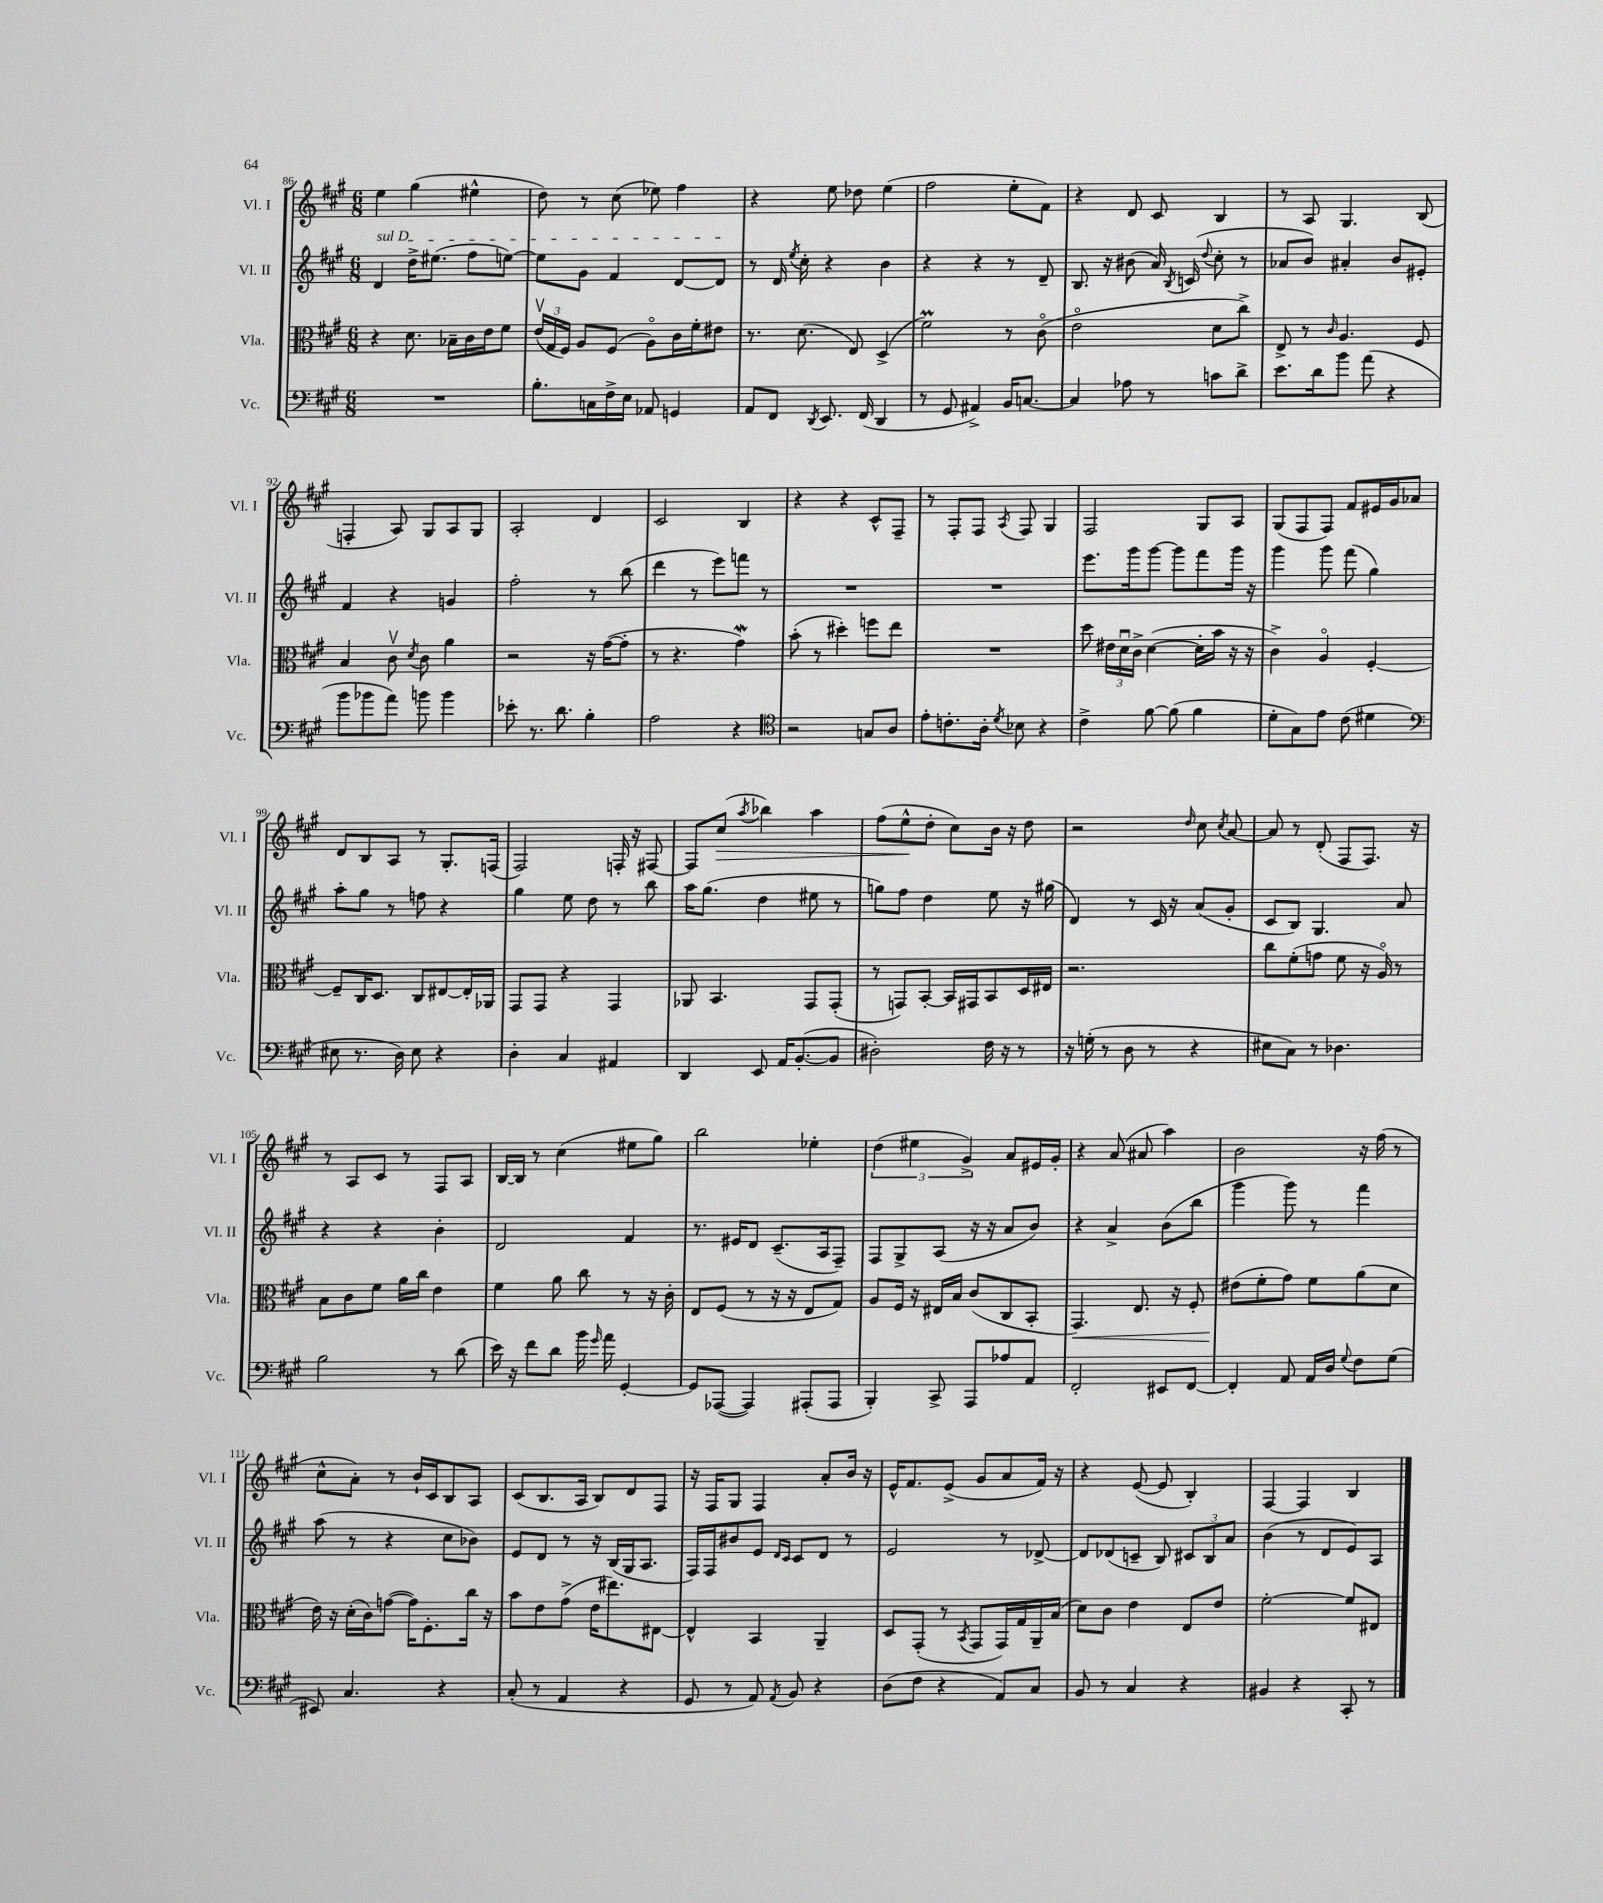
<<
\new StaffGroup <<
\new Staff = "s0" \with { instrumentName = "Vl. I" shortInstrumentName = "Vl. I" } {
    \clef treble \key a \major \numericTimeSignature \time 6/8
    \autoBeamOff e''4 gis''4( eis''4-^ |
    d''8) r8 cis''8( ees''8) fis''4 |
    r4 e''8 des''8 e''4( |
    fis''2 e''8[-. fis'8]) |
    r4 d'8 cis'8 b4 |
    r8 a8 gis4. b8( |
    f4-. a8) gis8[ a8 gis8] |
    a2-. d'4 |
    cis'2 b4 |
    r4 r4 cis'8[-^ fis8]-- |
    r8 fis8[-. fis8] \acciaccatura { a8 } fis8 gis4 |
    fis2 gis8[ a8] |
    gis8[( fis8 fis8]) fis'8[ eis'16 gis'16 aes'8] |
    d'8[ b8 a8] r8 gis8.[-. f16]( |
    fis2) f16-. r16 fis8~ |
    fis8[ cis''8]\>( \acciaccatura { a''8 } bes''4) a''4 |
    fis''8[( e''8-^\! d''8]-. cis''8[) b'16] r16 d''8 |
    r2 \grace { d''16 } cis''8 \acciaccatura { cis''8 } a'8~ |
    a'8 r8 d'8-.( fis8[ fis8.]) r16 |
    r8 a8[ cis'8] r8 fis8[ a8] |
    b16[~ b16] r8 cis''4( eis''8[ gis''8]) |
    b''2 ees''4-. |
    \tuplet 3/2 { d''4( eis''4 gis'4->) } a'8[ eis'16 gis'16]-. |
    r4 a'8( ais'8 a''4) |
    b'2 r16 fis''16( r8 |
    cis''8[-^ a'8]-.) r8 b'16[-! cis'16 b8 a8] |
    cis'8[( b8. a16] b8[) d'8 fis8] |
    r16 fis16[ gis8] fis4 a'8[-. b'16] r16 |
    e'16[-^ fis'8. e'8]->( gis'8[ a'8 fis'16]) r16 |
    r4 e'8~( e'8 b4-.) |
    fis4~ fis4 b4 \bar "|." |
}
\new Staff = "s1" \with { instrumentName = "Vl. II" shortInstrumentName = "Vl. II" } {
    \clef treble \key a \major \numericTimeSignature \time 6/8
    \autoBeamOff \once \override TextSpanner.bound-details.left.text = \markup { \italic "sul D" } d'4\startTextSpan d''16[-> eis''8.]( fis''8[ e''8]~) |
    e''8[ gis'8] fis'4 d'8[~ d'8]\stopTextSpan |
    r8 d'16 \acciaccatura { e''8 } cis''16-. r4 b'4 |
    r4 r4 r8 d'8-- |
    b8. r16 bis'8( a'16) \acciaccatura { b8 } c'16( \appoggiatura { d''8 } cis''8-. r8 |
    aes'8[ b'8]) ais'4-. b'8[ eis'8]-. |
    fis'4 r4 g'4 |
    fis''2-. r8 b''8( |
    d'''4 r8 e'''8[) f'''8] r8 |
    R2. |
    R2. |
    e'''8.[ gis'''16 gis'''8]~ gis'''8[ fis'''8 gis'''16] r16 |
    gis'''4 gis'''8 fis'''8( gis''4) |
    a''8[-. gis''8] r8 f''8 r4 |
    gis''4 e''8 d''8 r8 b''8 |
    a''16[ gis''8.]( d''4 eis''8 r8 |
    g''8[) fis''8] d''4 e''8 r16 gis''16( |
    d'4) r8 cis'16 r16 a'8[( gis'8]-. |
    cis'8[ b8]) gis4. a'8 |
    r4 r4 b'4-. |
    d'2 fis'4 |
    r8. eis'16[ d'8] cis'8.[--( a16 fis8]--) |
    fis8[ gis8-> a8]( r16 r16 a'8[ b'8]) |
    r4 a'4-> b'8[( b''8] |
    gis'''4 gis'''8) r8 fis'''4 |
    a''8( r8 r4 cis''8[ bes'8]) |
    e'8[ d'8] r8 r16 b16[( gis16 a8.] |
    fis16[) fis16 bis'8 e'8] \grace { d'16[ cis'16] } cis'8[ d'8] r8 |
    e'2 r8 des'8~-> |
    des'8[ des'8( c'8]-- b8) \tuplet 3/2 { cis'8[ b8 a'8] } |
    b'4( r8 d'8[ e'8) a8] \bar "|." |
}
\new Staff = "s2" \with { instrumentName = "Vla." shortInstrumentName = "Vla." } {
    \clef alto \key a \major \numericTimeSignature \time 6/8
    \autoBeamOff r4 d'8. bes16[-- cis'16 e'16 fis'8] |
    \tuplet 3/2 { e'16[\upbow( gis16 fis16]) } a8[ fis8]( a8[\flageolet) cis'16 fis'16-. eis'8] |
    r8. d'8.( e8) d4->( |
    fis'2\prall) r8 cis'8\flageolet( |
    e'2\flageolet d'8[ cis''8]->) |
    e8-> r8 \grace { cis'16 } a4. fis8 |
    b4 cis'8\upbow \acciaccatura { d'8 } cis'8 a'4 |
    r2 r16 gis'16[~( gis'8]-. |
    r8 r4. gis'4\mordent) |
    b'8-.( r8 dis''4-.) f''8[ e''8] |
    R2. |
    d''8 \tuplet 3/2 { eis'16[ d'16\downbow cis'16]-> } d'4~( d'16[-. b'16] r16 r16 |
    cis'4->) a4\flageolet fis4~-. |
    fis8[-- cis16 d8.] cis8[ eis8~ eis16-. aes,16] |
    gis,8[ gis,8] r4 gis,4 |
    aes,8 b,4. gis,8[ gis,8]-.( |
    r8 g,8[) b,8]~-. b,16[ gis,16 b,8 d16 eis16] |
    r2. |
    cis''8[ fis'8-.( g'8] fis'8 r16 a16\flageolet) r8 |
    b8[ cis'8 fis'8] a'16[ cis''16] e'4 |
    fis'4 a'8 cis''8 r8 r16 cis'16-. |
    e8[ fis8]( r8 r16 r16 e8[ gis8]) |
    a8[ fis16] r16 eis16[ b16] cis'8[( cis8 b,8]-. |
    gis,4.\<) e8. r16 fis8-. |
    eis'8[\!( fis'8-. gis'8]) fis'8[ a'8( d'8] |
    e'16) r16 d'16[-.( cis'16) g'8]~( g'16[) fis8.-. cis''16] r16 |
    b'8[ e'8 gis'8]->( e'16[ eis''8.) eis8]~ |
    eis4-^ b,4 a,4-- |
    d8[ gis,8]-.( r8 \acciaccatura { b,8 } gis,8[ gis,16) gis16 a,16-- b16]( |
    d'8[) cis'8] e'4 e8[ e'8] |
    fis'2~-. fis'8[ eis8] \bar "|." |
}
\new Staff = "s3" \with { instrumentName = "Vc." shortInstrumentName = "Vc." } {
    \clef bass \key a \major \numericTimeSignature \time 6/8
    \autoBeamOff R2. |
    b8.[-. c16 fis16-> e16] aes,8 g,4 |
    a,8[ fis,8] \acciaccatura { d,8 } e,8. fis,16( d,4 |
    r8 gis,8 ais,4->) b,16[ c8.]~ |
    c4 aes8 r8 c'8[ d'8]-> |
    e'8.[ d'16 b'8] a'8( r4 |
    b'8[ bes'8 a'8]) b'8 b'4 |
    ees'8-. r8. d'8. b4-. |
    a2 r4 |
    \clef tenor r2 g8[ a8] |
    e'8[-. c'8.-. a16]-. \acciaccatura { d'8 } bes8 r4 |
    cis'4-> fis'8~ fis'8( fis'4 |
    d'8[-. gis8) e'8] cis'8( dis'4 |
    \clef bass eis8 r8. d16) eis8 r4 |
    d4-. cis4 ais,4 |
    d,4 e,8 a,16[ b,8.~-.( b,8] |
    dis2-.) fis16 r16 r8 |
    r16 g16-.( r8 d8 r8 r4 |
    eis8[ cis8]) r8 des4. |
    b2 r8 d'8( |
    e'16) r16 fis'8[ d'8] b'16 \grace { gis'16 } a'16 gis,4~-. |
    gis,8[ aes,,8]~( aes,,4) ais,,8[-.( ais,,8] |
    b,,4-.) cis,8-> a,,8[ aes8 a,8] |
    fis,2-. eis,8[ fis,8]~ |
    fis,4-. a,8 a,16[ d16] \appoggiatura { gis8 } fis8[ gis8]( |
    eis,8) cis4. r4 |
    cis8-.( r8 a,4 r4 |
    gis,8 r8 a,8) \acciaccatura { a,8 } b,8 r4 |
    d8[( fis8] r4 a,8[) cis8] |
    b,8 r8 cis4 r4 |
    bis,4 r4 cis,8-. r8 \bar "|." |
}
>>
>>
\layout { \context { \Score currentBarNumber = #86 } }
